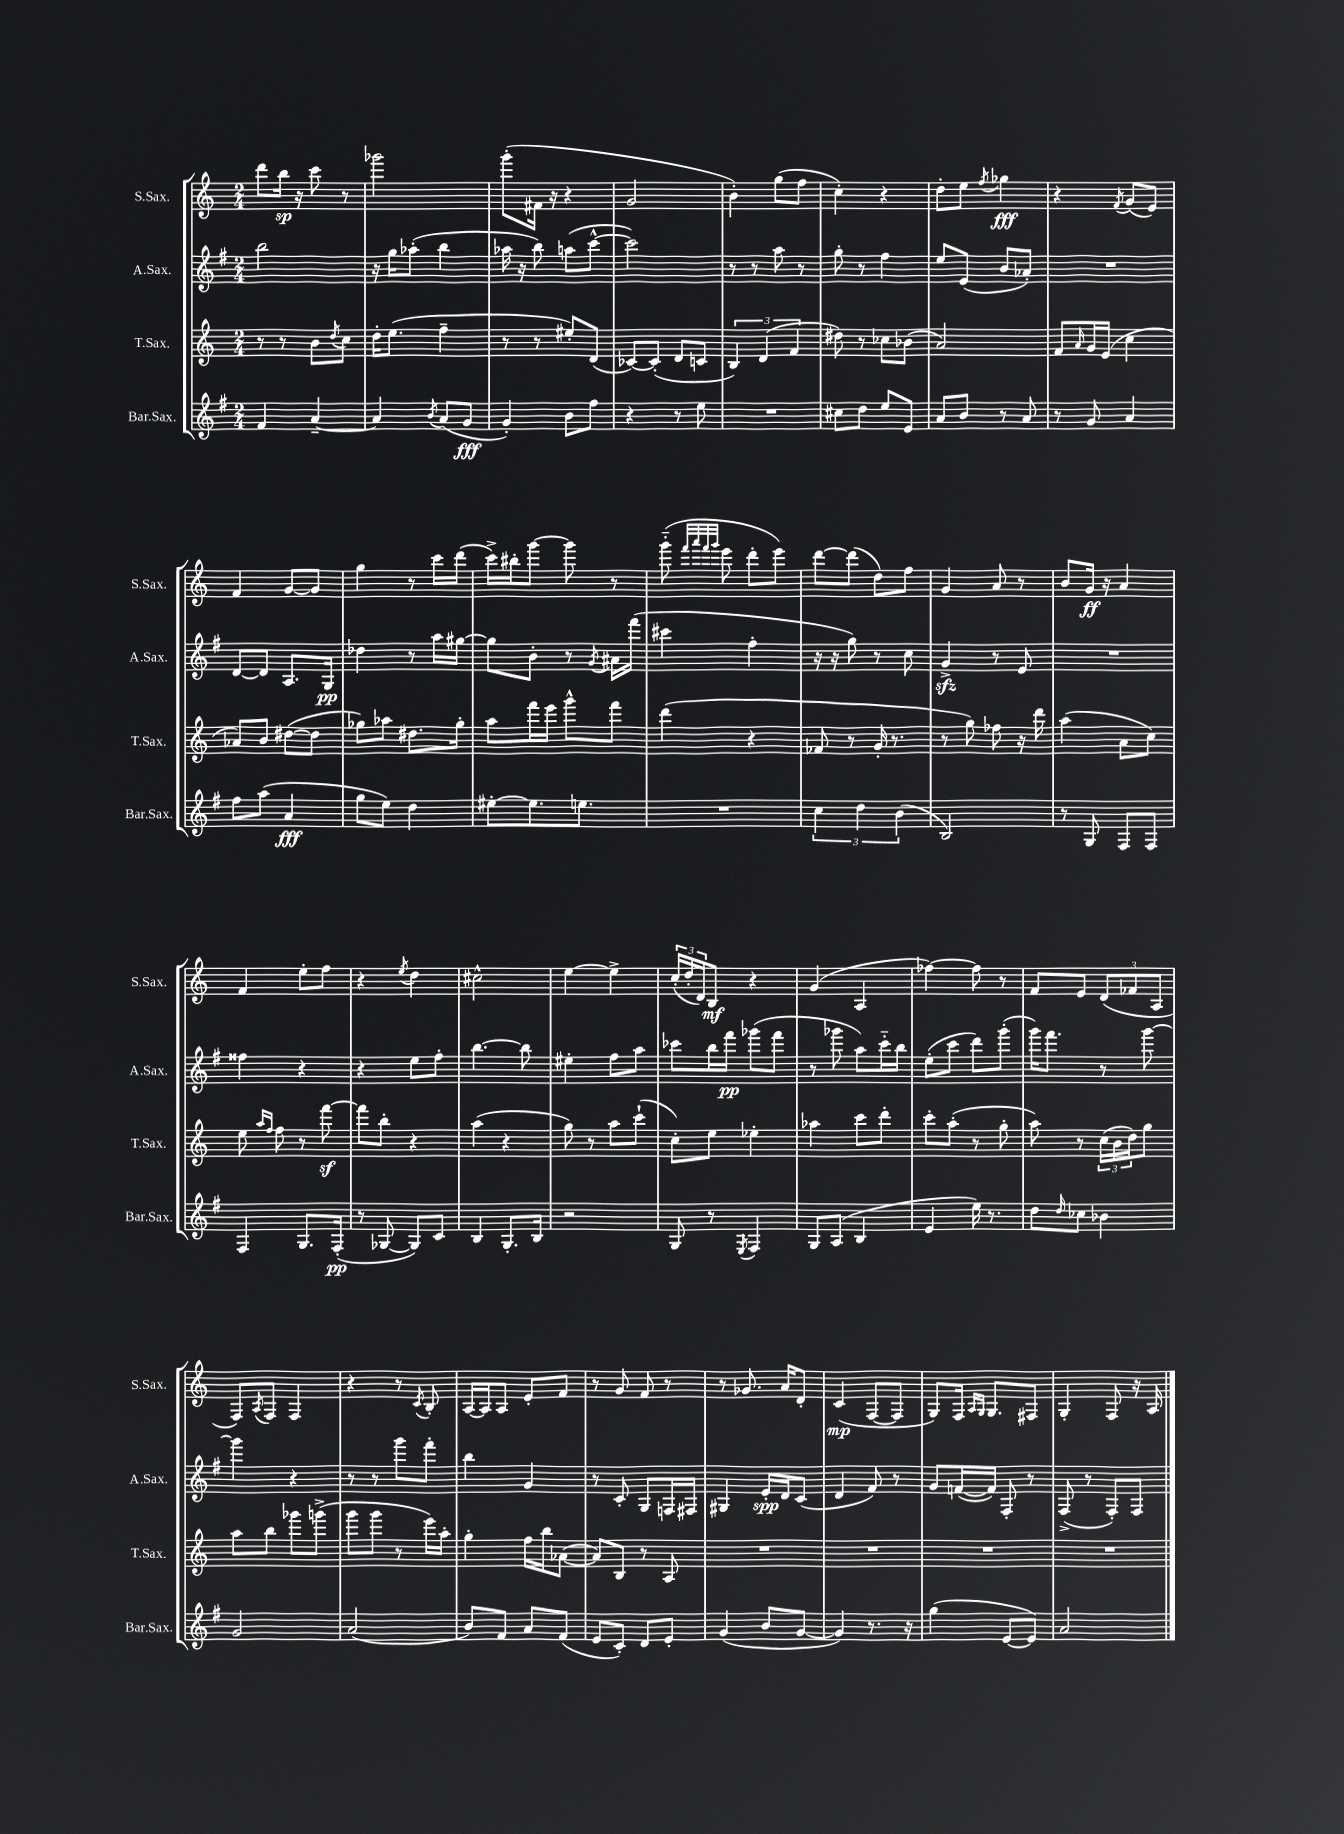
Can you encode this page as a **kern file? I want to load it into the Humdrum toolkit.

**kern	**kern	**kern	**kern
*staff4	*staff3	*staff2	*staff1
*clefG2	*clefG2	*clefG2	*clefG2
*k[f#]	*k[]	*k[f#]	*k[]
*M2/4	*M2/4	*M2/4	*M2/4
4f#/	8r	2bb\	8ddd\L
.	8r	.	16bb\Jk
.	.	.	16r
[4a~/	8b\L	.	8ccc\
.	8qdd/	.	.
.	8cc\J	.	8r
=	=	=	=
4a/]	16dd'\LK	16r	2ggg-\
.	(8.ee\J	16gg\LK	.
.	.	(8aa-'\J	.
8qb/	.	.	.
(8a/L	4ff~\	4bb\	.
8g/J	.	.	.
=	=	=	=
4g'/)	8r	16aa-\	(8ggg'\L
.	.	16r	.
.	8r	8bb\)	16f#\Jk
.	.	.	16r
8b\L	8ee#'/L)	(8aa\L	4r
8ff#\J	(8d/J	[8ccc^^\J	.
=	=	=	=
4r	[8c-/L)	2ccc\])	2g/
.	(8c-'/]J	.	.
8r	8d/L	.	.
8ee\	8c/J	.	.
=	=	=	=
2r	6B/)	8r	4b'\)
.	.	8r	.
.	(6d/	.	.
.	.	8aa\	(8gg\L
.	6f/	.	.
.	.	8r	8ff\J
=	=	=	=
8cc#\L	8dd#\)	8gg'\	4cc'\)
8dd\J	8r	8r	.
8ee/L	8cc-\L	4ff#\	4r
8e/J	(8b-\J	.	.
=	=	=	=
8a/L	2a/)	8ee/L	8dd'\L
8b/J	.	(8e/J	8ee\J
.	.	.	8qff/
8r	.	8b/L	4gg-\
8a/	.	8a-'/J)	.
=	=	=	=
8r	8f/L	2r	4r
.	16qqa/	.	.
8g/	16g/L	.	.
.	(16e/JJ	.	.
.	.	.	8qf/
4a/	4cc\	.	(8g/L
.	.	.	8e/J)
=	=	=	=
8ff#\L	8a-/L)	[8d/L	4f/
(8aa\J	8b/J	8d/]J	.
4a/	([8dd#\L	8.A/L	[8g/L
.	8dd#\]J	.	8g/]J
.	.	16G/Jk	.
=	=	=	=
8gg\L	8gg-\L)	4dd-\	4gg\
8ee\J)	8aa-\J	.	.
4dd\	8.dd#\L	8r	8r
.	.	16aa\LL	16ccc\LL
.	16gg-'\Jk	[16gg#\JJ	(16ddd\JJ
=	=	=	=
[8ee#'\L	8aa\L	8gg#\]L	16ccc^\LL)
.	.	.	16bb#'\J
8.ee#\]	16fff\L	8b'\J	[8ggg\J
.	16eee\JJ	.	.
.	8ggg^^\L	8r	8ggg\]
8.ee\J	.	.	.
.	.	8qg/	.
.	8fff\J	16a#\LL	8r
.	.	(16fff#\JJ	.
=	=	=	=
2r	(4ddd\	4ccc#\	(8ggg'~\
.	.	.	32qqfff/LLL
.	.	.	32qqaaa/
.	.	.	32qqfff/
.	.	.	32qqggg/JJJ
.	.	.	8eee\
.	4r	4ff#'\	8ddd'\L
.	.	.	8eee\J)
=	=	=	=
6cc\	8f-/	16r	[8ddd\L
.	.	16r	.
.	8r	8gg\)	(8ddd\]J
6dd\	.	.	.
.	16g'/	8r	8dd\L)
.	8.r	.	.
(6b\	.	.	.
.	.	8cc\	8ff\J
=	=	=	=
2B/)	8r	4g^/	4g/
.	8gg\)	.	.
.	8ff-\	8r	8a/
.	16r	8e/	8r
.	16ddd\	.	.
=	=	=	=
8r	(4aa\	2r	8b/L
8G/	.	.	16g/Jk
.	.	.	16r
8F#/L	8a\L	.	4a/
8F#/J	8cc\J)	.	.
=	=	=	=
4F#/	8ee\	4ff##\	4f/
.	16qqaa/LL	.	.
.	16qqff/JJ	.	.
.	8ff\	.	.
8.G/L	8r	4r	8ee'\L
.	[8fff\	.	8ff\J
(16F#'/Jk	.	.	.
=	=	=	=
8r	8fff\]L	4r	4r
[8G-/	8bb'\J	.	.
.	.	.	8qee/
8G-/]L)	4r	8ee\L	4dd\
8c/J	.	8ff#'\J	.
=	=	=	=
4B/	(4aa\	[4.bb\	2cc#^^\
8.G'/L	4r	.	.
.	.	8bb\]	.
16B/Jk	.	.	.
=	=	=	=
2r	8gg\)	4ee#'\	[4ee\
.	8r	.	.
.	8aa\L	8ff#\L	4ee^\]
.	(8ccc`\J	8aa\J	.
=	=	=	=
8G/	8cc'\L)	8ccc-\L	(24cc'/LL
.	.	.	24dd'/
.	.	.	24d/J)
8r	8ee\J	16bb\L	8B/J
.	.	16fff#\JJ	.
8qE/	.	.	.
4F#/	4ee-'\	(8ggg-\L	4r
.	.	8fff#\J	.
=	=	=	=
8G/L	4aa-\	8r	(4g/
(8A/J	.	8ggg-\	.
4B/	8ccc\L	8aa\L)	4A/
.	8ddd'\J	16ccc'~\L	.
.	.	16bb\JJ	.
=	=	=	=
4e/	8ccc'\L	(8ee'\L	[4ff-\)
.	(8aa'\J	8ccc\J	.
16ee\)	8r	8ddd\L)	8ff-\]
8.r	.	.	.
.	8gg'\	(8ggg'\J	8r
=	=	=	=
8dd\L	8aa\)	16ggg\LK)	8f/L
.	.	8.fff#\J	.
16qqdd/	.	.	.
8cc-\J	8r	.	8e/J
4b-\	(24cc\LL	8r	(12d/L
.	24b\	.	.
.	24dd\J)	.	12f-/
.	8gg\J	[8ggg\	.
.	.	.	12A/J
=	=	=	=
2g/	8aa\L	4ggg\]	8F/L)
.	.	.	8qA/
.	8bb\J	.	8F/J
.	8ggg-\L	4r	4F/
.	(8ggg^\J	.	.
=	=	=	=
(2a/	8ggg\L	8r	4r
.	8ggg\J	8r	.
.	8r	8ggg\L	8r
.	.	.	8qc/
.	16eee\LL)	8fff#'\J	8B'/
.	16aa'\JJ	.	.
=	=	=	=
8b/L)	4gg'\	4bb\	[16A/LL
.	.	.	16A/]J
8f#/J	.	.	8A/J
8a/L	16ff\LL	4g/	8e'/L
.	16bb\J	.	.
(8f#/J	([8a-\J	.	8f/J
=	=	=	=
8e/L	8a-/]L)	8r	8r
8c'/J)	8B/J	8c'/	8g/
8d/L	8r	8G/L	8f/
8e'/J	8A/	16F/L	8r
.	.	16F#/JJ	.
=	=	=	=
(4g/	2r	4G#/	8r
.	.	.	8.g-/
8b/L	.	16e'/LL	.
.	.	16d/J	16a/LK
[8g/J	.	(8c/J	8d'/J
=	=	=	=
4g/])	2r	4d/	(4c/
8.r	.	8f#/)	[8F/L
.	.	8r	8F/]J
16r	.	.	.
=	=	=	=
(4gg\	2r	8g/L	8G/L)
.	.	([16f/L	16F/Jk
.	.	.	16qqA/LL
.	.	.	16qqG/JJ
.	.	16f/]JJ)	8.G/L
[8e/L	.	8F#'/	.
8e/]J)	.	8r	8F#/J
=	=	=	=
2a/	2r	(8F#^/	4G'/
.	.	8r	.
.	.	8F#'/L)	8F/
.	.	8F#/J	16r
.	.	.	16A/
==	==	==	==
*-	*-	*-	*-
